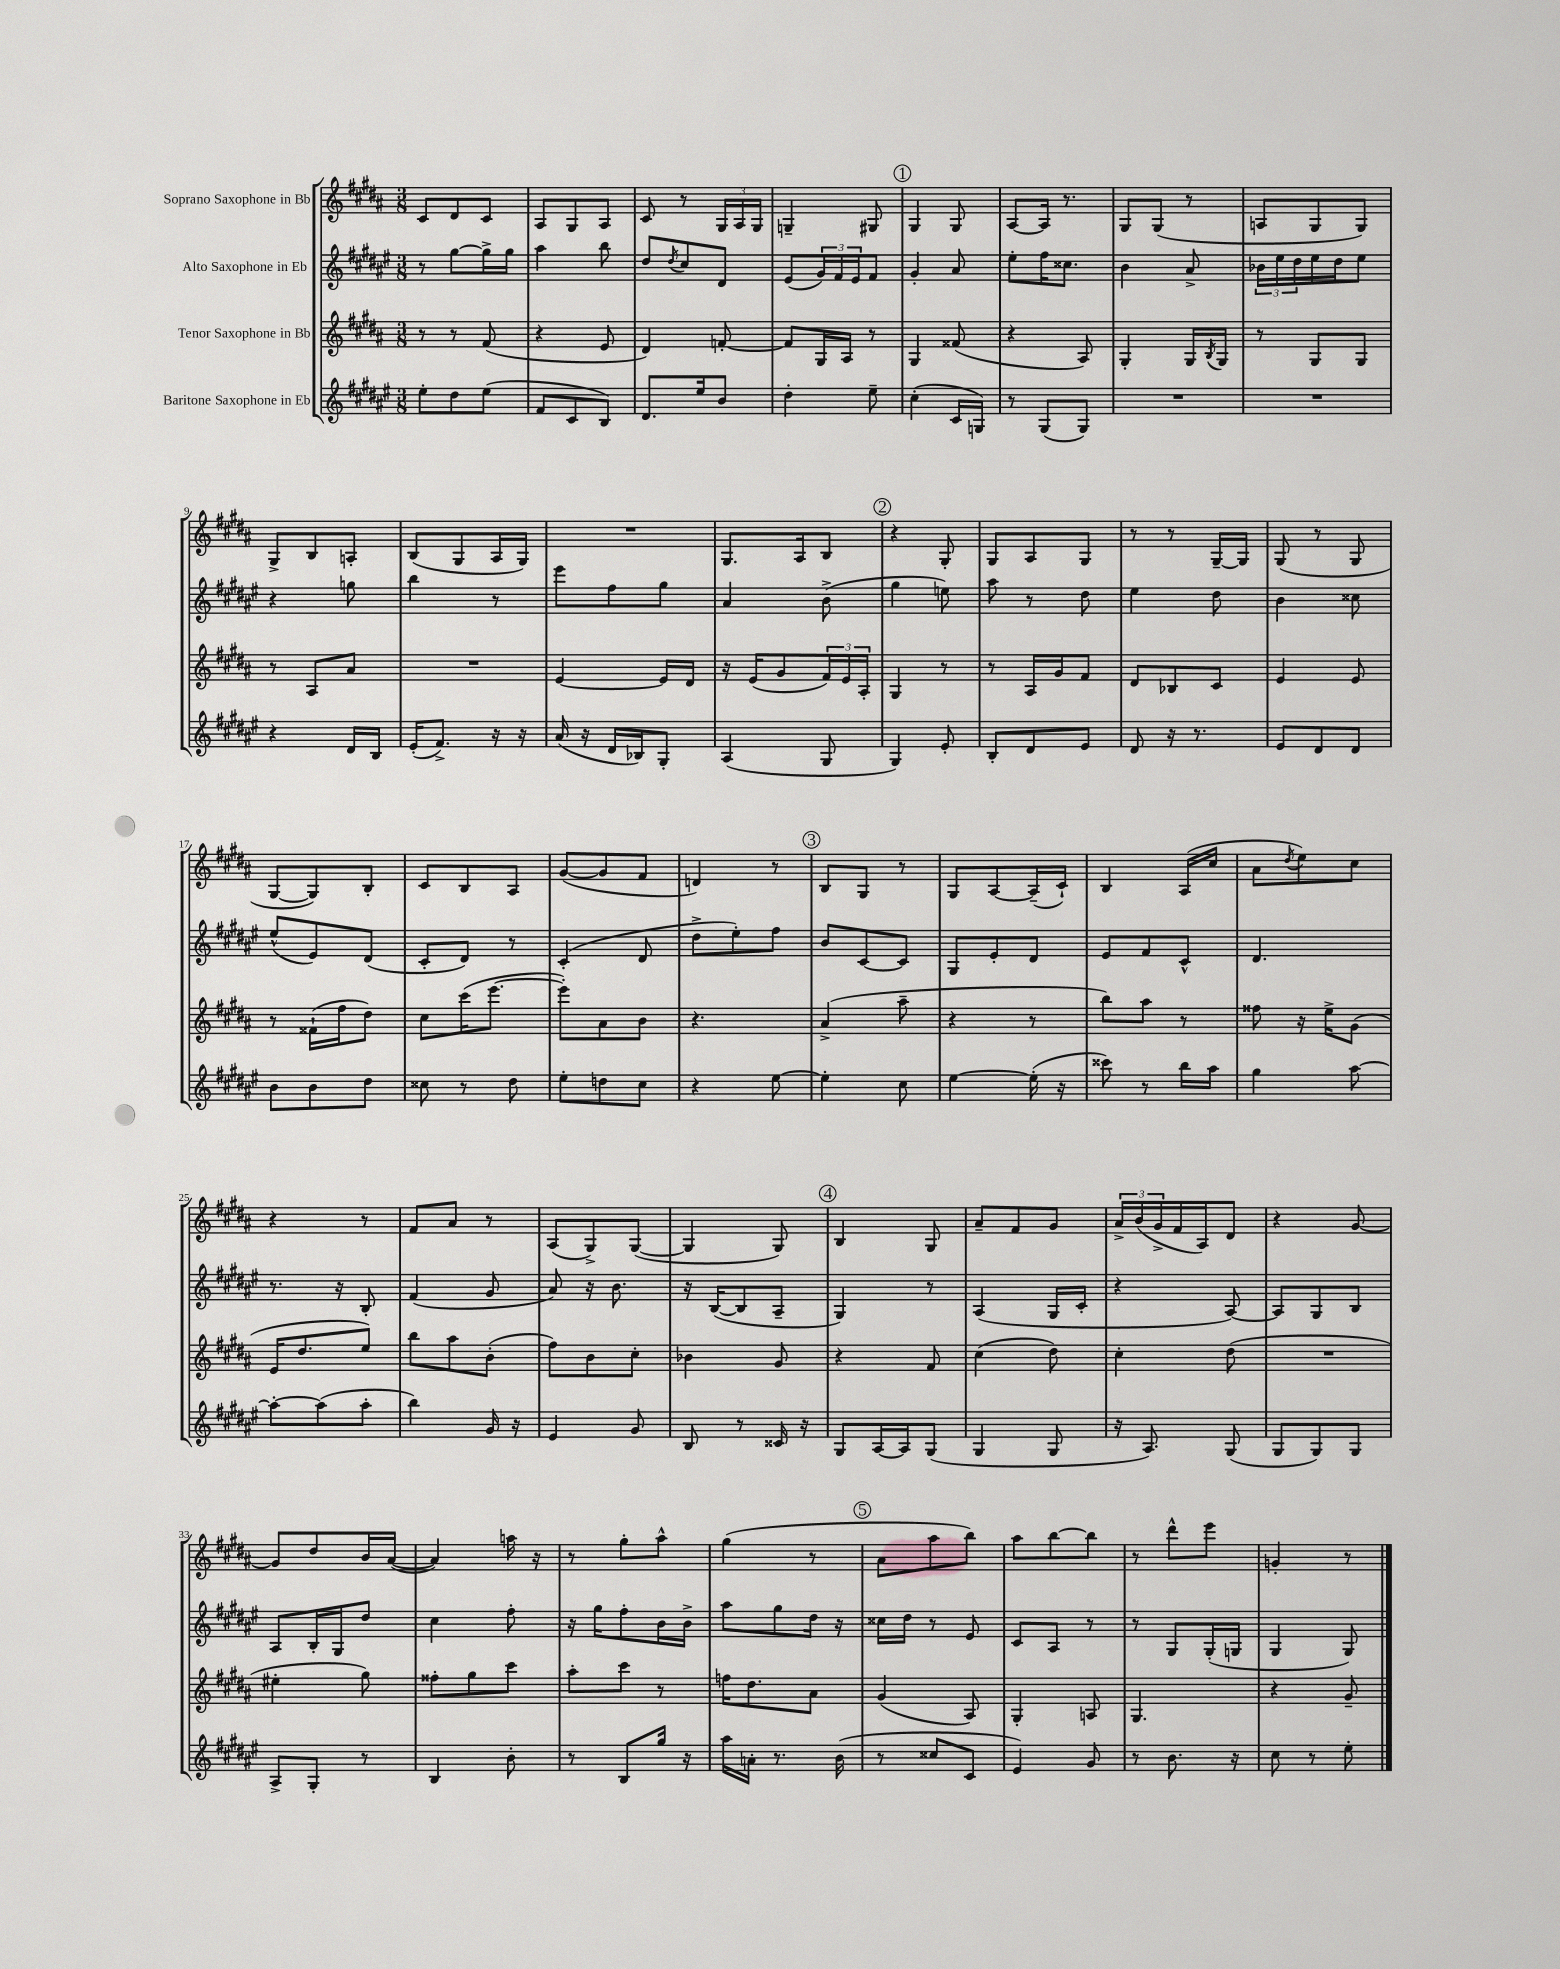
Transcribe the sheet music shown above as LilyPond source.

<<
\new StaffGroup <<
\new Staff = "s0" \with { instrumentName = "Soprano Saxophone in Bb" } {
    \clef treble \key b \major \numericTimeSignature \time 3/8
    cis'8 dis'8 cis'8 |
    ais8 gis8 ais8 |
    cis'8 r8 \tuplet 3/2 { gis16 ais16 gis16 } |
    g4-- gis8 |
    \mark \markup { \circle "1" } gis4 gis8 |
    ais8~ ais16 r8. |
    gis8 gis8( r8 |
    a8 gis8 gis8) |
    gis8-> b8 a8-. |
    b8( gis8 ais16 gis16) |
    R4. |
    gis8. ais16 b8 |
    \mark \markup { \circle "2" } r4 gis8-. |
    gis8 ais8 gis8 |
    r8 r8 gis16~-- gis16 |
    gis8( r8 gis8 |
    gis8~ gis8) b8-. |
    cis'8 b8 ais8 |
    gis'8~( gis'8 fis'8 |
    d'4) r8 |
    \mark \markup { \circle "3" } b8 gis8 r8 |
    gis8 ais8~ ais16--( cis'16-!) |
    b4 ais16( cis''16 |
    ais'8 \acciaccatura { dis''8 } e''8) cis''8 |
    r4 r8 |
    fis'8 ais'8 r8 |
    ais8( gis8->) gis8~( |
    gis4 gis8) |
    \mark \markup { \circle "4" } b4 gis8 |
    ais'8-- fis'8 gis'8 |
    \tuplet 3/2 { ais'16-> b'16( gis'16-> } fis'16 ais16) dis'8 |
    r4 gis'8~ |
    gis'8 dis''8 b'16 ais'16~( |
    ais'4) a''16 r16 |
    r8 gis''8-. ais''8-^ |
    gis''4( r8 |
    \mark \markup { \circle "5" } ais'8 ais''8 b''8) |
    ais''8 b''8~ b''8 |
    r8 dis'''8-^ e'''8 |
    g'4-. r8 \bar "|." |
}
\new Staff = "s1" \with { instrumentName = "Alto Saxophone in Eb" } {
    \clef treble \key fis \major \numericTimeSignature \time 3/8
    r8 gis''8~ gis''16-> gis''16 |
    ais''4 b''8 |
    dis''8 \acciaccatura { dis''8 } cis''8 dis'8 |
    eis'8( \tuplet 3/2 { gis'16) fis'16 eis'16 } fis'8 |
    \mark \markup { \circle "1" } gis'4-. ais'8 |
    eis''8-. fis''16 cisis''8. |
    b'4 ais'8-> |
    \tuplet 3/2 { bes'16 eis''16 dis''16 } eis''16 dis''16 eis''8 |
    r4 g''8 |
    b''4 r8 |
    eis'''8 fis''8 gis''8 |
    ais'4 b'8->( |
    \mark \markup { \circle "2" } gis''4 e''8) |
    ais''8 r8 dis''8 |
    eis''4 dis''8 |
    b'4 cisis''8 |
    eis''8-^( eis'8) dis'8( |
    cis'8-. dis'8) r8 |
    cis'4-.( dis'8 |
    dis''8-> eis''8-.) fis''8 |
    \mark \markup { \circle "3" } b'8 cis'8~ cis'8 |
    gis8 eis'8-. dis'8 |
    eis'8 fis'8 cis'8-^ |
    dis'4. |
    r8. r16 b8-. |
    fis'4( gis'8 |
    ais'8) r16 b'8. |
    r16 b16~( b8 ais8-- |
    \mark \markup { \circle "4" } gis4) r8 |
    ais4( gis16 cis'16-. |
    r4 ais8~) |
    ais8 gis8 b8 |
    ais8 b16-. gis16 dis''8 |
    cis''4 fis''8-. |
    r16 gis''16 fis''8-. b'16 b'16-> |
    ais''8 gis''8 dis''16 r16 |
    \mark \markup { \circle "5" } cisis''16 dis''16 r8 eis'8 |
    cis'8 ais8 r8 |
    r8 gis8 gis16-.( g16 |
    gis4 gis8) \bar "|." |
}
\new Staff = "s2" \with { instrumentName = "Tenor Saxophone in Bb" } {
    \clef treble \key b \major \numericTimeSignature \time 3/8
    r8 r8 fis'8( |
    r4 e'8 |
    dis'4) f'8~-. |
    f'8 gis16 ais16 r8 |
    \mark \markup { \circle "1" } gis4 fisis'8( |
    r4 ais8) |
    gis4-. gis16 \acciaccatura { b8 } gis16 |
    r8 gis8 gis8 |
    r8 ais8 ais'8 |
    R4. |
    e'4~ e'16 dis'16 |
    r16 e'16( gis'8 \tuplet 3/2 { fis'16) e'16 ais16-. } |
    \mark \markup { \circle "2" } gis4 r8 |
    r8 ais16 gis'16 fis'8 |
    dis'8 bes8 cis'8 |
    e'4 e'8 |
    r8 fisis'16-!( fis''16 dis''8) |
    cis''8 cis'''16( e'''8.~ |
    e'''8-.) ais'8 b'8 |
    r4. |
    \mark \markup { \circle "3" } ais'4->( ais''8-- |
    r4 r8 |
    b''8) ais''8 r8 |
    fisis''8 r16 e''16-> gis'8( |
    e'16 dis''8. e''8) |
    b''8 ais''8 b'8-.( |
    fis''8) b'8 cis''8-. |
    bes'4 gis'8 |
    \mark \markup { \circle "4" } r4 fis'8 |
    cis''4( dis''8) |
    cis''4-. dis''8( |
    R4. |
    eis''4-. gis''8) |
    fisis''8-. gis''8 cis'''8 |
    ais''8-. cis'''8 r8 |
    f''16 dis''8. ais'8 |
    \mark \markup { \circle "5" } gis'4( ais8) |
    gis4-. a8 |
    gis4. |
    r4 gis'8-- \bar "|." |
}
\new Staff = "s3" \with { instrumentName = "Baritone Saxophone in Eb" } {
    \clef treble \key fis \major \numericTimeSignature \time 3/8
    eis''8-. dis''8 eis''8( |
    fis'8 cis'8 b8) |
    dis'8. eis''16 b'8 |
    dis''4-. eis''8-- |
    \mark \markup { \circle "1" } cis''4-.( cis'16 g16) |
    r8 gis8( gis8) |
    R4. |
    R4. |
    r4 dis'16 b16 |
    eis'16-.( fis'8.->) r16 r16 |
    ais'16( r16 dis'16 bes16) gis8-. |
    ais4( gis8 |
    \mark \markup { \circle "2" } gis4) eis'8-. |
    b8-. dis'8 eis'8 |
    dis'8 r16 r8. |
    eis'8 dis'8 dis'8 |
    b'8 b'8 dis''8 |
    cisis''8 r8 dis''8 |
    eis''8-. d''8 cis''8 |
    r4 eis''8~ |
    \mark \markup { \circle "3" } eis''4-. cis''8 |
    eis''4~ eis''16-.( r16 |
    cisis'''8) r8 b''16 ais''16 |
    gis''4 ais''8~ |
    ais''8~-. ais''8( ais''8-. |
    b''4) gis'16 r16 |
    eis'4 gis'8 |
    b8 r8 cisis'16 r16 |
    \mark \markup { \circle "4" } gis8 ais16~ ais16 gis8( |
    gis4 gis8 |
    r16 ais8.) gis8( |
    gis8 gis8) gis8 |
    ais8-> gis8-. r8 |
    b4 b'8-. |
    r8 b8 gis''16 r16 |
    ais''16 a'16-. r8. b'16( |
    \mark \markup { \circle "5" } r8 cisis''8 cis'8 |
    eis'4) gis'8 |
    r8 b'8. r16 |
    cis''8 r8 eis''8-. \bar "|." |
}
>>
>>
